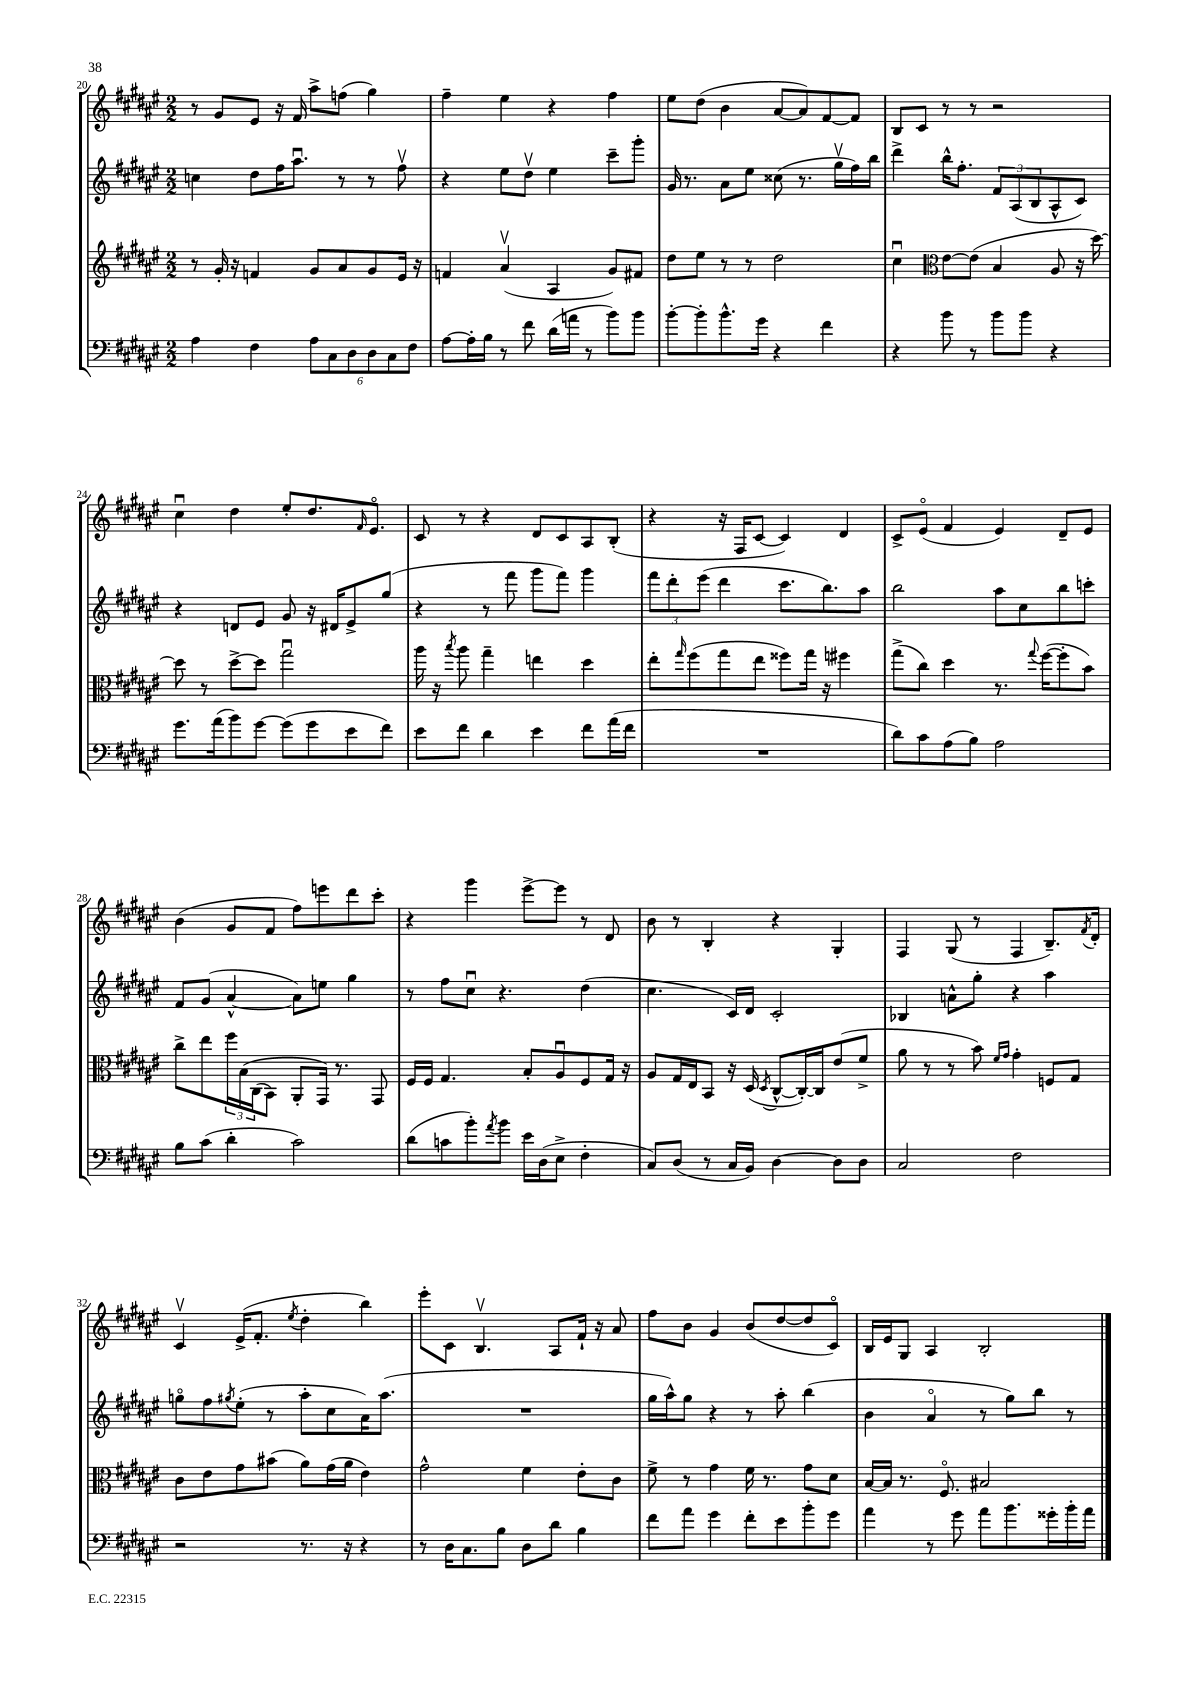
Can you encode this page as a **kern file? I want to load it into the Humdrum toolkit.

**kern	**kern	**kern	**kern
*part4	*part3	*part2	*part1
*staff4	*staff3	*staff2	*staff1
*clefF4	*clefG2	*clefG2	*clefG2
*k[f#c#g#d#a#e#]	*k[f#c#g#d#a#e#]	*k[f#c#g#d#a#e#]	*k[f#c#g#d#a#e#]
*M2/2	*M2/2	*M2/2	*M2/2
=20	=20	=20	=20
4A#\	8r	4ccn\	8r
.	16g#'/	.	8g#/L
.	16r	.	.
4F#\	4fn/	8dd#\L	8e#/J
.	.	16ff#\K	16r
.	.	8.aa#u\J	16f#/
12A#\L	8g#/L	.	8aa#^\L
12C#\	.	.	.
.	8a#/	8r	(8ffn\J
12D#\	.	.	.
12D#\	8g#/	8r	4gg#\)
12C#\	.	.	.
.	16e#/Jk	8ff#v\	.
12F#\J	.	.	.
.	16r	.	.
=21	=21	=21	=21
[8A#\L	4fn/	4r	4ff#~\
16A#'\L]	.	.	.
16B\JJ	.	.	.
8r	(4a#v/	8ee#\L	4ee#\
8f#\	.	8dd#v\J	.
(16d#\LL	4A#/	4ee#\	4r
16an\JJ	.	.	.
8r	.	.	.
8b\L)	8g#/L)	8ccc#~\L	4ff#\
8b\J	8f#X/J	8ggg#'\J	.
=22	=22	=22	=22
[8b'\L	8dd#\L	16g#/	8ee#\L
.	.	8.r	.
8b'\]	8ee#\J	.	(8dd#\J
8.b^^\	8r	8a#\L	4b\
.	8r	8ee#\J	.
16g#\Jk	.	.	.
4r	2dd#\	(8cc##X\	[8a#/L
.	.	8.r	8a#/])
4f#\	.	.	[8f#/
.	.	16gg#v\LL	.
.	.	16ff#\)	8f#/J]
.	.	16bb\JJ	.
=23	=23	=23	=23
4r	4cc#u\	4ddd#^\	8B/L
.	.	.	8c#/J
*	*clefC3	*	*
8b\	[8e#\L	16bb^^\KL	8r
.	.	8.ff#'\J	.
8r	(8e#\J]	.	8r
8b\L	4B/	12f#/L	2r
.	.	(12A#/	.
8b\J	.	.	.
.	.	12B/	.
4r	8A#/	8A#^^/	.
.	16r	8c#/J)	.
.	[16dd#\)	.	.
!!LO:LB:g=z
=24	=24	=24	=24
8.g#\L	8dd#\]	4r	4cc#u\
.	8r	.	.
(16a#\k	.	.	.
8b\)	[8dd#^\L	8dn/L	4dd#\
[8g#\J	8dd#\J]	8e#/J	.
(8g#\L]	2gg#u\	8g#/	8ee#'/L
8g#\	.	16r	8.dd#/
.	.	16d#X/KL	.
8e#\	.	8e#^/	.
.	.	.	16qqf#/
.	.	.	8.e#/J
8f#\J)	.	(8gg#/J	.
=25	=25	=25	=25
8e#\L	16aa#\	4r	8c#/
.	16r	.	.
.	8qbb/	.	.
8f#\J	8aa#\	.	8r
4d#\	4gg#~\	8r	4r
.	.	8fff#\	.
4e#\	4een\	8ggg#\L	8d#/L
.	.	8fff#\J)	8c#/
8f#\L	4dd#\	4ggg#\	8A#/
(16a#\L	.	.	(8B'/J
16f#\JJ	.	.	.
=26	=26	=26	=26
1r	8ee#'\L	12fff#\L	4r
.	.	12ddd#'\	.
.	16qqgg#/	.	.
.	(8ff#\	.	.
.	.	(12eee#\J	.
.	8gg#\	4ddd#\	16r
.	.	.	16F#/KL
.	8ee#\J	.	[8c#/J
.	8ff##X\L)	8.ccc#\L	4c#/])
.	16gg#\Jk	.	.
.	16r	8.bb\)	.
.	4ff#X\	.	4d#/
.	.	8aa#\J	.
=27	=27	=27	=27
8d#\L)	(8gg#^\L	2bb\	8c#^/L
8c#\	8cc#\J)	.	(8e#/J
(8A#\	4dd#\	.	4f#/
8B\J)	.	.	.
2A#\	8.r	8aa#\L	4e#/)
.	.	8cc#\	.
.	8qqgg#/	.	.
.	([16ff#\KL	.	.
.	8ff#'\]	8bb\	8d#~/L
.	8b\J)	8cccn'\J	8e#/J
!!LO:LB:g=z
=28	=28	=28	=28
8B\L	8cc#^\L	8f#/L	(4b\
(8c#\J	8ee#\	(8g#/J	.
4d#'\	24ff#\L	[4a#^^/	8g#/L
.	(24B\	.	.
.	(24C#\J	.	.
.	8BB\J)	.	8f#/J
2c#\)	8AA#'/L	8a#\L])	8ff#\L)
.	16GG#/Jk)	8een\J	8eeen\
.	8.r	.	.
.	.	4gg#\	8ddd#\
.	8GG#/	.	8ccc#'\J
=29	=29	=29	=29
(8d#\L	16F#/LL	8r	4r
.	16F#/JJ	.	.
8cn\	4.G#/	8ff#\L	.
8b'\)	.	8cc#u\J	4ggg#\
8qa#/	.	.	.
8b\J	.	4.r	.
16e#\LL	8B'/L	.	[8eee#^\L
(16D#\J	.	.	.
8E#^\J	8A#u/	.	8eee#\J]
4F#'\	8F#/	(4dd#\	8r
.	16G#/Jk	.	8d#/
.	16r	.	.
=30	=30	=30	=30
8C#/L)	8A#/L	4.cc#\	8b\
(8D#/J	16G#/L	.	8r
.	16E#/J	.	.
8r	8BB/J	.	4B'/
16C#/LL	16r	16c#/LL)	.
16BB/JJ)	(16D#/	16d#/JJ	.
.	8qD#/	.	.
[4D#\	[8C#^^/L	2c#'/	4r
.	16C#'/L_)	.	.
.	16C#/J]	.	.
8D#\L]	(8e#/	.	4G#'/
8D#\J	8f#^/J	.	.
=31	=31	=31	=31
2C#/	8a#\	4B-X/	4F#/
.	8r	.	.
.	8r	8an^^\L	(8G#/
.	8b\)	8gg#'\J	8r
.	16qqf#/LL	.	.
.	16qqg#/JJ	.	.
2F#\	4g#'\	4r	4F#/
.	8Fn/L	4aa#\	8.B~/L)
.	8G#/J	.	.
.	.	.	8qf#/
.	.	.	16d#'/Jk
!!LO:LB:g=z
=32	=32	=32	=32
2r	8c#\L	8ggn\L	4c#v/
.	8e#\	8ff#\	.
.	.	8qgg#X/	.
.	8g#\	(8ee#'\J	(16e#^/KL
.	.	.	8.f#'/J
.	(8b#X\J	8r	.
.	.	.	8qee#/
8.r	8a#\L)	8aa#'\L	4dd#'\
.	(16g#\L	8cc#\	.
16r	16a#\JJ	.	.
4r	4e#\)	16a#\K)	4bb\)
.	.	(8.aa#\J	.
=33	=33	=33	=33
8r	2g#^^\	1r	8eee#'\L
16D#\KL	.	.	8c#\J
8.C#\	.	.	.
.	.	.	4.Bv/
8B\J	.	.	.
8D#\L	4f#\	.	.
8d#\J	.	.	8A#/L
4B\	8e#'\L	.	16f#`/Jk
.	.	.	16r
.	8c#\J	.	8a#/
=34	=34	=34	=34
8f#\L	8f#^\	16gg#\LL	8ff#\L
.	.	16aa#^^\J)	.
8a#\J	8r	8gg#\J	8b\J
4g#\	4g#\	4r	4g#/
8f#'\L	16f#\	8r	(8b/L
.	8.r	.	.
8e#\	.	8aa#'\	[8dd#/
8b'\	8g#\L	(4bb\	8dd#/]
8g#\J	8d#\J	.	8c#/J)
=35	=35	=35	=35
4a#\	[16B/LL	4b\	16B/LL
.	16B/JJ]	.	16e#/J
.	8.r	.	8G#/J
8r	.	4a#/	4A#/
.	8.F#/	.	.
8g#\	.	.	.
8a#\L	2B#X/	8r	2B'/
8.b\	.	8gg#\L)	.
.	.	8bb\J	.
16g##X'\L	.	.	.
16b'\	.	8r	.
16a#\JJ	.	.	.
==	==	==	==
*-	*-	*-	*-
